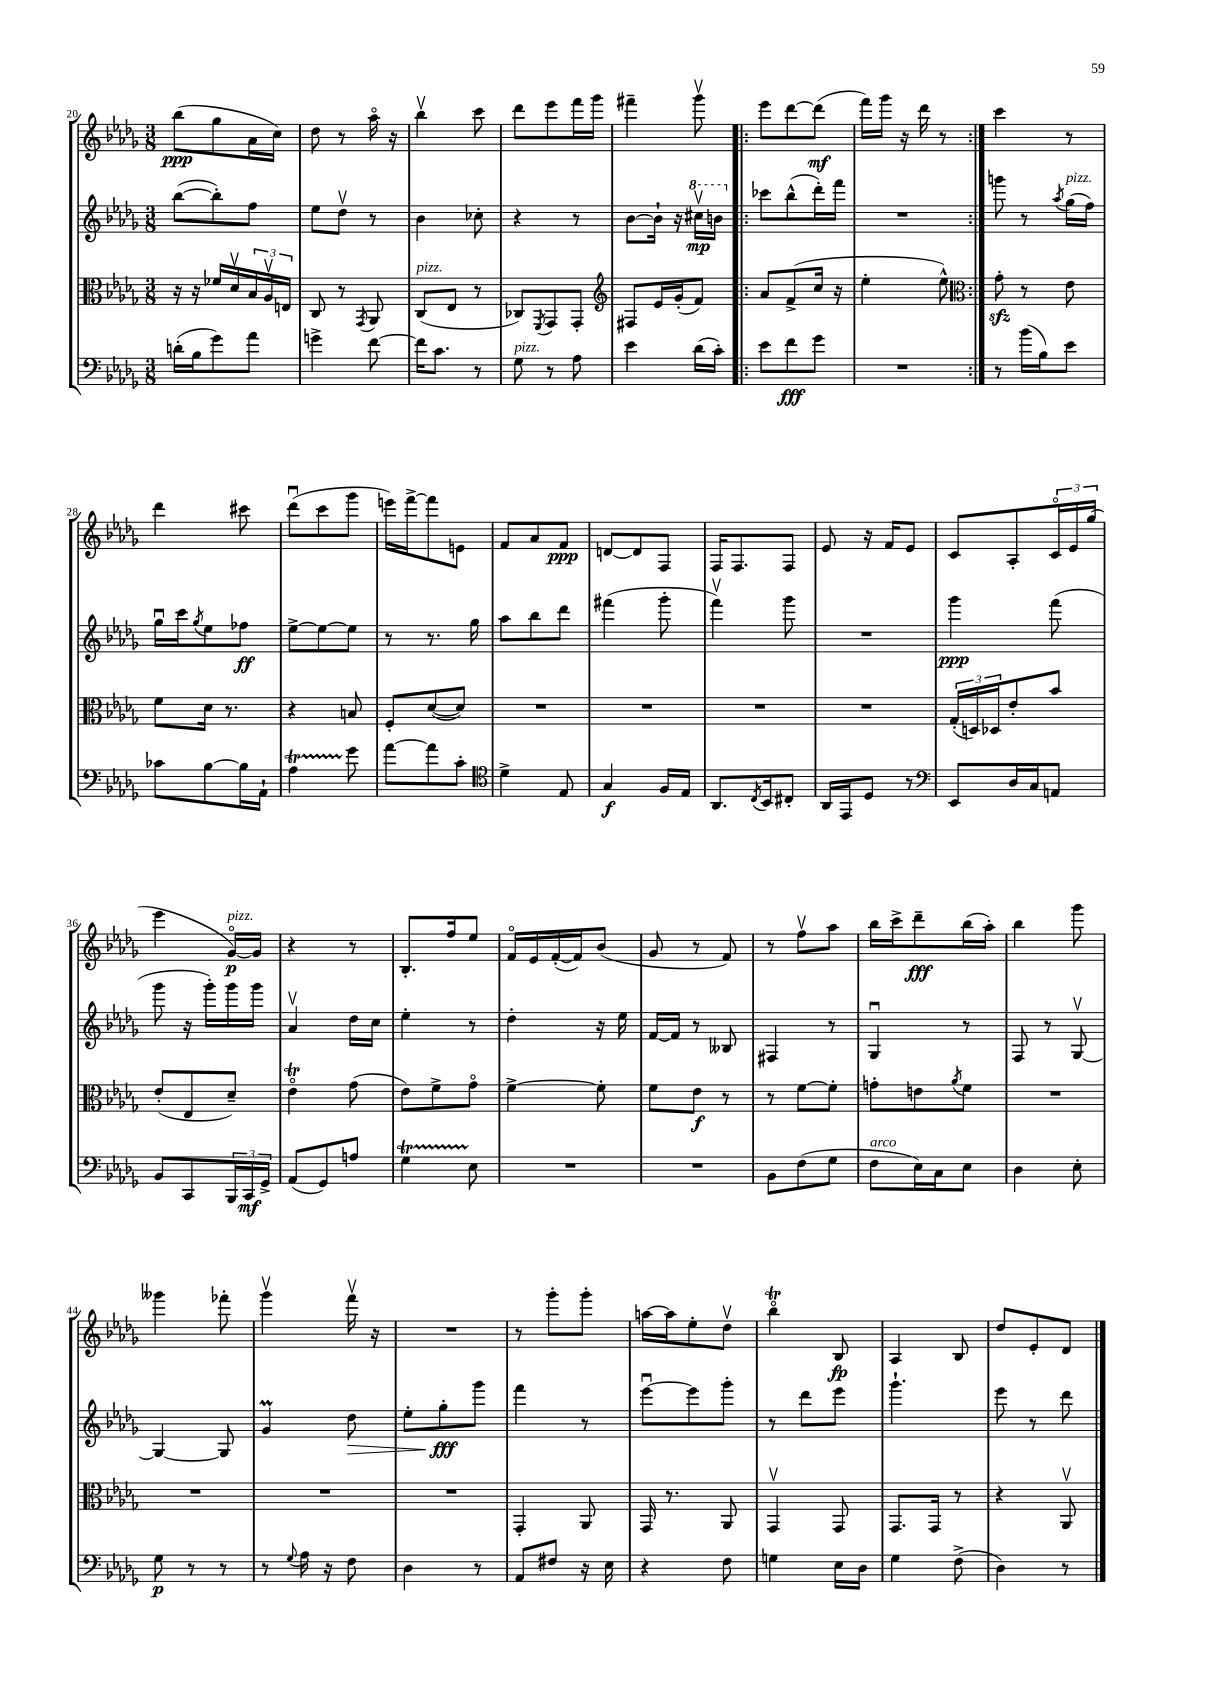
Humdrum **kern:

**kern	**dynam	**kern	**dynam	**kern	**dynam	**kern	**dynam
*part4	*part4	*part3	*part3	*part2	*part2	*part1	*part1
*staff4	*staff4	*staff3	*staff3	*staff2	*staff2	*staff1	*staff1
*clefF4	*	*clefC3	*	*clefG2	*	*clefG2	*
*k[b-e-a-d-g-]	*	*k[b-e-a-d-g-]	*	*k[b-e-a-d-g-]	*	*k[b-e-a-d-g-]	*
*M3/8	*	*M3/8	*	*M3/8	*	*M3/8	*
=20	=20	=20	=20	=20	=20	=20	=20
(16dn'\LL	.	16r	.	([8bb-\L	.	(8bb-\L	ppp
16B-\J	.	16r	.	.	.	.	.
8g-\)	.	16f-X/LL	.	8bb-'\])	.	8gg-\	.
.	.	16d-v/	.	.	.	.	.
8a-\J	.	24B-/	.	8ff\J	.	16a-\L	.
.	.	24A-v/	.	.	.	.	.
.	.	.	.	.	.	16cc\JJ)	.
.	.	24En/JJ	.	.	.	.	.
=21	=21	=21	=21	=21	=21	=21	=21
4gn^\	.	8C/	.	8ee-\L	.	8dd-\	.
.	.	8r	.	8dd-v\J	.	8r	.
.	.	8qGG-/	.	.	.	.	.
[8f\	.	8AA-/	.	8r	.	16aa-\	.
.	.	.	.	.	.	16r	.
=22	=22	=22	=22	=22	=22	=22	=22
!	!	!LO:TX:a:i:t=pizz.	!	!	!	!	!
16f\KL]	.	(8C/L	.	4b-\	.	4bb-v\	.
8.c\J	.	.	.	.	.	.	.
.	.	8E-/J	.	.	.	.	.
8r	.	8r	.	8cc-X'\	.	8ccc\	.
=23	=23	=23	=23	=23	=23	=23	=23
!LO:TX:a:i:t=pizz.	!	!	!	!	!	!	!
8G-\	.	8C-X/L)	.	4r	.	8ddd-\L	.
.	.	8qFF/	.	.	.	.	.
8r	.	8GG-/	.	.	.	8eee-\	.
8A-\	.	8GG-'/J	.	8r	.	16fff\L	.
.	.	.	.	.	.	16ggg-\JJ	.
=24	=24	=24	=24	=24	=24	=24	=24
*	*	*clefG2	*	*	*	*	*
4e-\	.	8F#X/L	.	[8b-\L	.	4fff#X~\	.
.	.	16e-/L	.	16b-`\Jk]	.	.	.
.	.	(16g-'/J	.	16r	.	.	.
*	*	*	*	*8va	*	*	*
(16d-\LL	.	8f/J)	.	16ccc#Xv\LL	mp	8ggg-v\	.
16c'\JJ)	.	.	.	16bbn\JJ	.	.	.
=25!|:	=25!|:	=25!|:	=25!|:	=25!|:	=25!|:	=25!|:	=25!|:
*	*	*	*	*X8va	*	*	*
8e-\L	.	8a-/L	.	8ccc-X\L	.	8eee-\L	.
8f\	fff	(8f^/	.	(8bb-^^\	.	[8ddd-\	.
8g-\J	.	16cc/Jk	.	16ddd-'\L)	.	(8ddd-\J]	mf
.	.	16r	.	16fff\JJ	.	.	.
=26	=26	=26	=26	=26	=26	=26	=26
4.r	.	4ee-'\	.	4.r	.	16fff\LL)	.
.	.	.	.	.	.	16ggg-\JJ	.
.	.	.	.	.	.	16r	.
.	.	.	.	.	.	16ddd-\	.
.	.	8ee-^^\)	.	.	.	8r	.
=27:|!	=27:|!	=27:|!	=27:|!	=27:|!	=27:|!	=27:|!	=27:|!
*	*	*clefC3	*	*	*	*	*
8r	.	8g-zz'\	.	8gggn\	.	4ccc\	.
(16b-\LL	.	8r	.	8r	.	.	.
16B-\J)	.	.	.	.	.	.	.
.	.	.	.	8qaa-/	.	.	.
!	!	!	!	!LO:TX:a:i:t=pizz.	!	!	!
8e-\J	.	8e-\	.	(16gg-\LL	.	8r	.
.	.	.	.	16ff\JJ)	.	.	.
!!LO:LB:g=z
=28	=28	=28	=28	=28	=28	=28	=28
8c-X\L	.	8f\L	.	16gg-u\LL	.	4ddd-\	.
.	.	.	.	16ccc\J	.	.	.
.	.	.	.	8qgg-/	.	.	.
[8B-\	.	16d-\Jk	.	8ee-\	.	.	.
.	.	8.r	.	.	.	.	.
16B-\L]	.	.	.	8ff-X\J	ff	8ccc#X\	.
16AA-`\JJ	.	.	.	.	.	.	.
=29	=29	=29	=29	=29	=29	=29	=29
4A-T\	.	4r	.	[8ee-^\L	.	(8ddd-u\L	.
.	.	.	.	8ee-\_	.	8ccc\	.
8g-\	.	8Bn/	.	8ee-\J]	.	8ggg-\J	.
=30	=30	=30	=30	=30	=30	=30	=30
[8a-\L	.	8F'/L	.	8r	.	16eeen\LL)	.
.	.	.	.	.	.	[16fff^\J	.
8a-\]	.	([8d-/	.	8.r	.	8fff\]	.
8c'\J	.	8d-/J])	.	.	.	8en\J	.
.	.	.	.	16gg-\	.	.	.
=31	=31	=31	=31	=31	=31	=31	=31
*clefC4	*	*	*	*	*	*	*
4d-^\	.	4.r	.	8aa-\L	.	8f/L	.
.	.	.	.	8bb-\	.	8a-/	.
8E-/	.	.	.	8ddd-\J	.	8f/J	ppp
=32	=32	=32	=32	=32	=32	=32	=32
4G-/	f	4.r	.	(4fff#X\	.	[8dn/L	.
.	.	.	.	.	.	8d/]	.
16F/LL	.	.	.	8ggg-'\	.	8F/J	.
16E-/JJ	.	.	.	.	.	.	.
=33	=33	=33	=33	=33	=33	=33	=33
8.AA-/L	.	4.r	.	4fffv\)	.	16F/KL	.
.	.	.	.	.	.	8.F/	.
8qC/	.	.	.	.	.	.	.
16BB-/k	.	.	.	.	.	.	.
8C#X'/J	.	.	.	8ggg-\	.	8F/J	.
=34	=34	=34	=34	=34	=34	=34	=34
16AA-/LL	.	4.r	.	4.r	.	8e-/	.
16EE-/J	.	.	.	.	.	.	.
8D-/J	.	.	.	.	.	16r	.
.	.	.	.	.	.	16f/KL	.
8r	.	.	.	.	.	8e-/J	.
=35	=35	=35	=35	=35	=35	=35	=35
*clefF4	*	*	*	*	*	*	*
8EE-/L	.	(24G-'/LL	.	4ggg-\	ppp	8c/L	.
.	.	24Dn/)	.	.	.	.	.
.	.	24D-X/J	.	.	.	.	.
16D-/L	.	8e-'/	.	.	.	8A-'/	.
16C/J	.	.	.	.	.	.	.
8AAn/J	.	8b-/J	.	(8fff\	.	24c/L	.
.	.	.	.	.	.	24e-/	.
.	.	.	.	.	.	(24gg-/JJ	.
!!LO:LB:g=z
=36	=36	=36	=36	=36	=36	=36	=36
8BB-/L	.	(8e-'/L	.	8ggg-\	.	4eee-\	.
8CC/	.	8E-/	.	16r	.	.	.
.	.	.	.	16ggg-'\LL)	.	.	.
!	!	!	!	!	!	!LO:TX:a:i:t=pizz.	!
24BBB-/L	.	8d-~/J)	.	16ggg-\	.	[16g-/LL)	p
24CC/	mf	.	.	.	.	.	.
.	.	.	.	16ggg-\JJ	.	16g-/JJ]	.
24GG-^/JJ	.	.	.	.	.	.	.
=37	=37	=37	=37	=37	=37	=37	=37
(8AA-/L	.	4e-T\	.	4a-v/	.	4r	.
8GG-/)	.	.	.	.	.	.	.
8An/J	.	(8g-\	.	16dd-\LL	.	8r	.
.	.	.	.	16cc\JJ	.	.	.
=38	=38	=38	=38	=38	=38	=38	=38
4G-T\	.	8e-\L)	.	4ee-'\	.	8.B-'/L	.
.	.	8f^\	.	.	.	.	.
.	.	.	.	.	.	16ff/k	.
8E-\	.	8g-\J	.	8r	.	8ee-/J	.
=39	=39	=39	=39	=39	=39	=39	=39
4.r	.	[4f^\	.	4dd-'\	.	16f/LL	.
.	.	.	.	.	.	16e-/	.
.	.	.	.	.	.	([16f'/	.
.	.	.	.	.	.	16f/J])	.
.	.	8f'\]	.	16r	.	(8b-/J	.
.	.	.	.	16ee-\	.	.	.
=40	=40	=40	=40	=40	=40	=40	=40
4.r	.	8f\L	.	[16f/LL	.	8g-/	.
.	.	.	.	16f/JJ]	.	.	.
.	.	8e-\J	f	8r	.	8r	.
.	.	8r	.	8B--X/	.	8f/)	.
=41	=41	=41	=41	=41	=41	=41	=41
8BB-\L	.	8r	.	4F#X/	.	8r	.
(8F\	.	[8f\L	.	.	.	8ffv\L	.
8G-\J	.	8f'\J]	.	8r	.	8aa-\J	.
=42	=42	=42	=42	=42	=42	=42	=42
!LO:TX:a:i:t=arco	!	!	!	!	!	!	!
8F\L	.	8gn'\L	.	4G-u/	.	16bb-\LL	.
.	.	.	.	.	.	16ccc^\J	.
16E-\L)	.	8en\	.	.	.	8ddd-~\	fff
16C\J	.	.	.	.	.	.	.
.	.	8qa-/	.	.	.	.	.
8E-\J	.	8f\J	.	8r	.	(16bb-\L	.
.	.	.	.	.	.	16aa-'\JJ)	.
=43	=43	=43	=43	=43	=43	=43	=43
4D-\	.	4.r	.	8F/	.	4bb-\	.
.	.	.	.	8r	.	.	.
8E-'\	.	.	.	[8G-v/	.	8ggg-\	.
!!LO:LB:g=z
=44	=44	=44	=44	=44	=44	=44	=44
8G-\	p	4.r	.	4G-/_	.	4ggg--X\	.
8r	.	.	.	.	.	.	.
8r	.	.	.	8G-/]	.	8fff-X'\	.
=45	=45	=45	=45	=45	=45	=45	=45
8r	.	4.r	.	4g-M/	.	4ggg-v\	.
8qqG-/	.	.	.	.	.	.	.
16A-\	.	.	.	.	.	.	.
16r	.	.	.	.	.	.	.
!	!	!	!	!	!LO:HP:b	!	!
8F\	.	.	.	8dd-\	>	16fffv\	.
.	.	.	.	.	.	16r	.
=46	=46	=46	=46	=46	=46	=46	=46
4D-\	.	4.r	.	8ee-'\L	.	4.r	.
.	.	.	.	8gg-'\	fff	.	.
8r	.	.	.	8ggg-\J	]	.	.
=47	=47	=47	=47	=47	=47	=47	=47
8AA-/L	.	4GG-'/	.	4fff\	.	8r	.
8F#X/J	.	.	.	.	.	8ggg-'\L	.
16r	.	8AA-/	.	8r	.	8ggg-'\J	.
16E-\	.	.	.	.	.	.	.
=48	=48	=48	=48	=48	=48	=48	=48
4r	.	16GG-/	.	[8eee-u\L	.	[16aan\LL	.
.	.	8.r	.	.	.	16aa\J]	.
.	.	.	.	8eee-\]	.	8ee-'\	.
8F\	.	8AA-/	.	8ggg-'\J	.	8dd-v\J	.
=49	=49	=49	=49	=49	=49	=49	=49
4Gn\	.	4GG-v/	.	8r	.	4bb-T\	.
.	.	.	.	8ddd-\L	.	.	.
16E-\LL	.	8GG-/	.	8eee-\J	.	8B-/	fp
16D-\JJ	.	.	.	.	.	.	.
=50	=50	=50	=50	=50	=50	=50	=50
4G-\	.	8.GG-/L	.	4.ggg-`\	.	4A-/	.
.	.	16GG-/Jk	.	.	.	.	.
(8F^\	.	8r	.	.	.	8B-/	.
=51	=51	=51	=51	=51	=51	=51	=51
4D-\)	.	4r	.	8eee-\	.	8dd-/L	.
.	.	.	.	8r	.	8e-'/	.
8r	.	8AA-v/	.	8ddd-\	.	8d-/J	.
==	==	==	==	==	==	==	==
*-	*-	*-	*-	*-	*-	*-	*-
